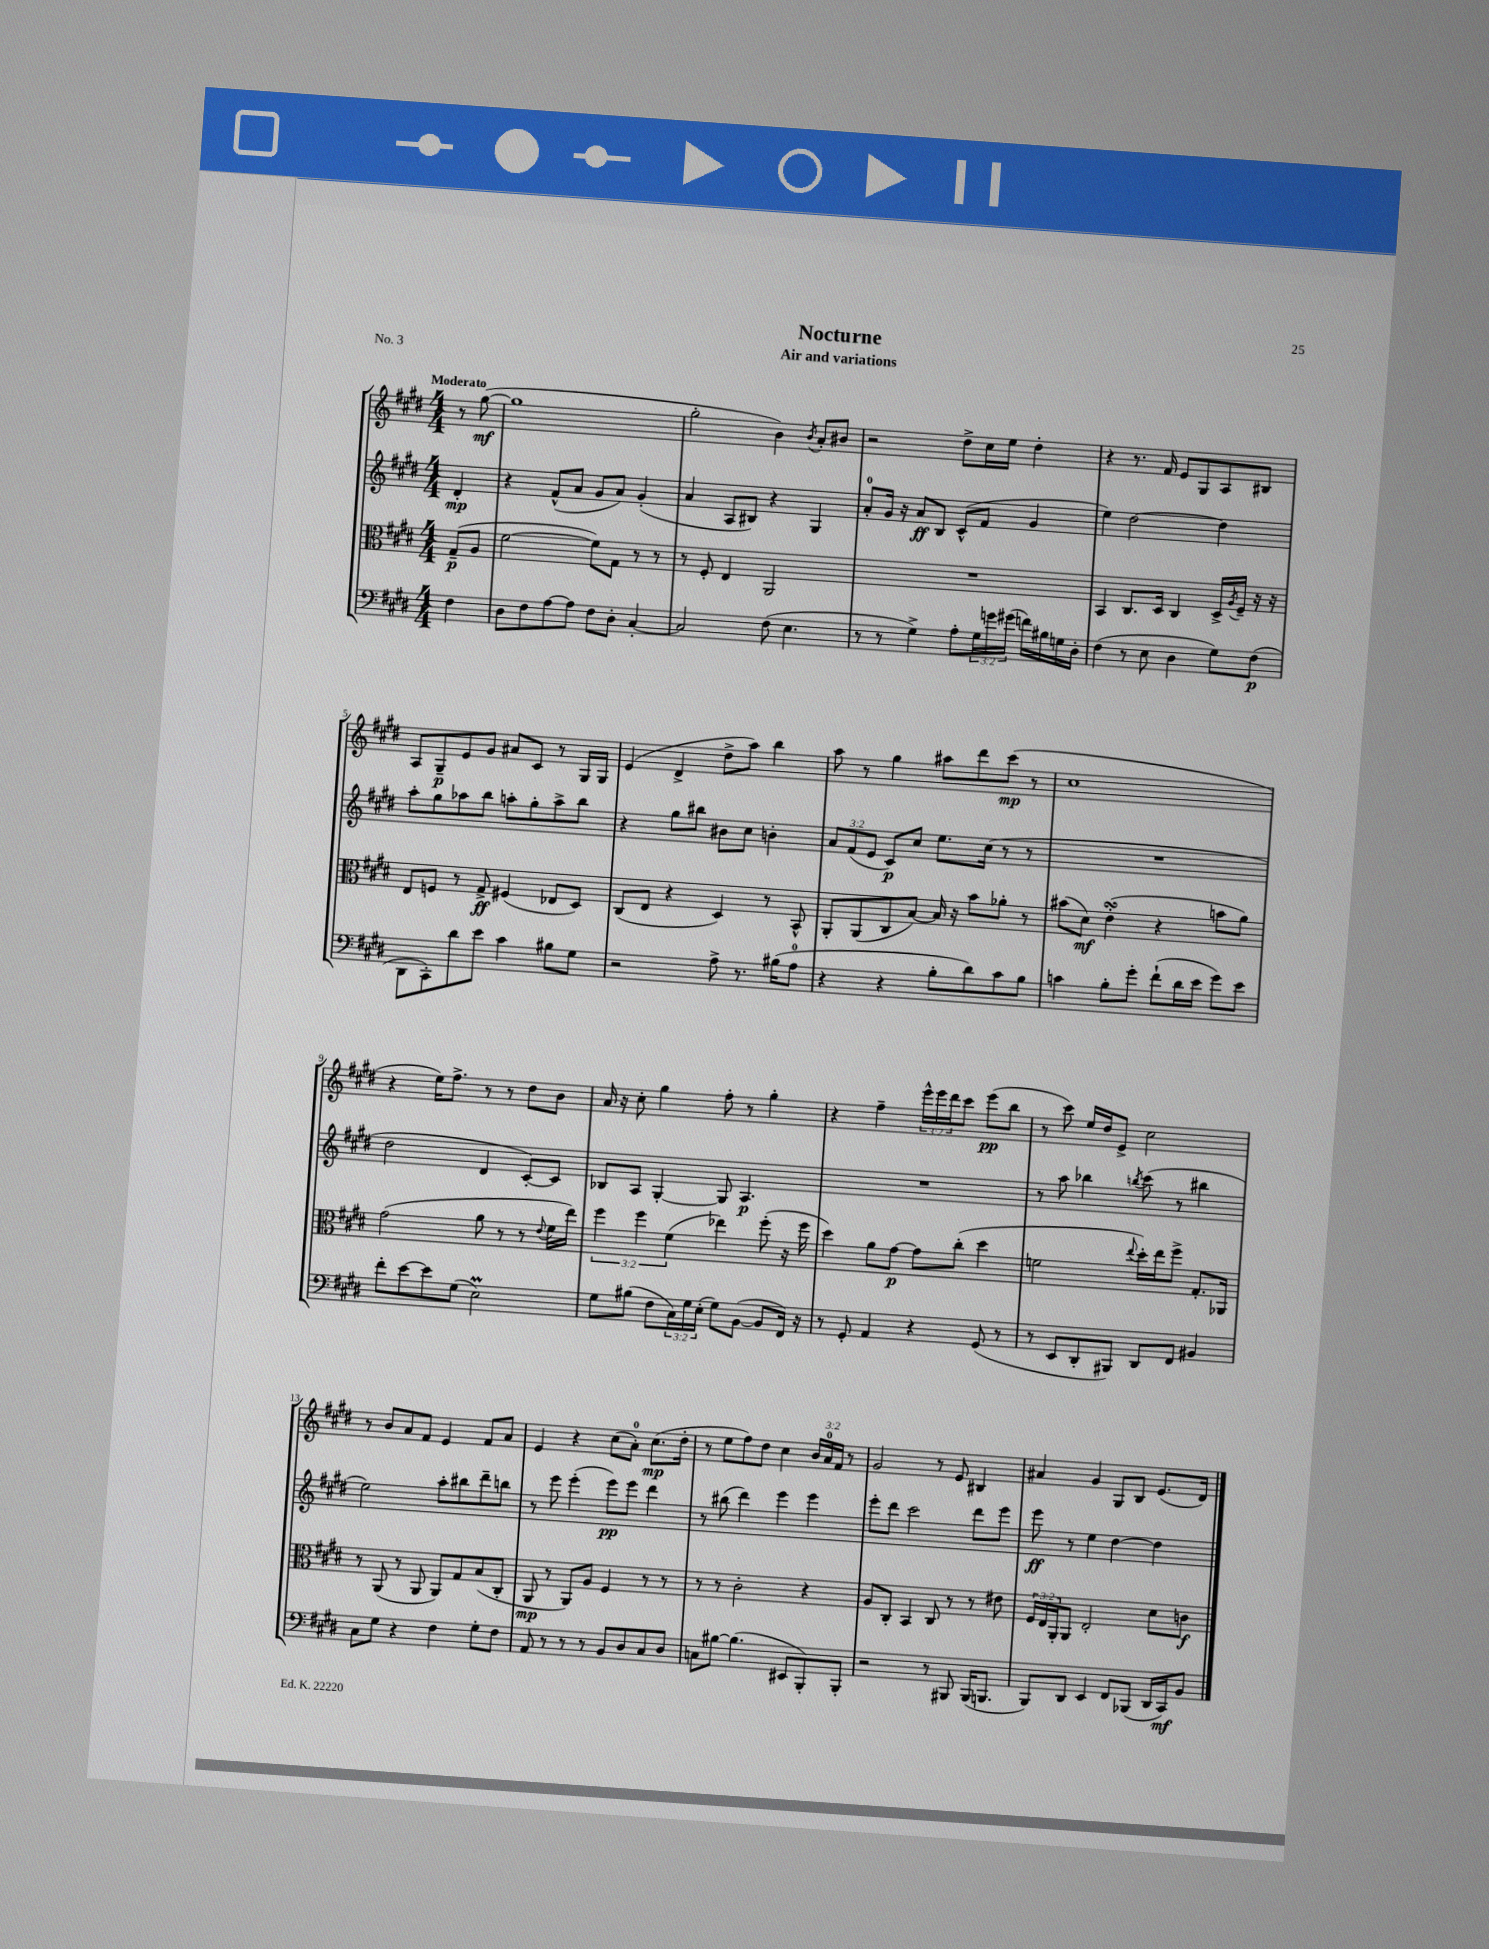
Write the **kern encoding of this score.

**kern	**dynam	**kern	**dynam	**kern	**dynam	**kern	**dynam
*part4	*part4	*part3	*part3	*part2	*part2	*part1	*part1
*staff4	*staff4	*staff3	*staff3	*staff2	*staff2	*staff1	*staff1
*clefF4	*	*clefC3	*	*clefG2	*	*clefG2	*
*k[f#c#g#d#]	*	*k[f#c#g#d#]	*	*k[f#c#g#d#]	*	*k[f#c#g#d#]	*
*M4/4	*	*M4/4	*	*M4/4	*	*M4/4	*
=	=	=	=	=	=	=	=
!	!	!	!	!	!	!LO:TX:a:B:t=Moderato	!
4F#\	.	(8G#~/L	p	4d#'/	mp	8r	.
.	.	8A/J	.	.	.	([8gg#\	mf
=1	=1	=1	=1	=1	=1	=1	=1
8D#\L	.	[2f#\	.	4r	.	1gg#]	.
8F#\	.	.	.	.	.	.	.
[8A\	.	.	.	(8f#^^/L	.	.	.
8A\J]	.	.	.	8a/J	.	.	.
8F#\L	.	8f#\L])	.	8g#/L	.	.	.
8D#'\J	.	8G#\J	.	8a/J)	.	.	.
[4C#'/	.	8r	.	(4g#'/	.	.	.
.	.	8r	.	.	.	.	.
=2	=2	=2	=2	=2	=2	=2	=2
2C#/]	.	8r	.	4a/	.	2gg#'\	.
.	.	8F#'/	.	.	.	.	.
.	.	4E/	.	8A/L	.	.	.
.	.	.	.	8B#X/J)	.	.	.
(8F#\	.	2AA/	.	4r	.	4b\)	.
4.E\	.	.	.	.	.	.	.
.	.	.	.	.	.	8qb/	.
.	.	.	.	4G#/	.	8a'/L	.
.	.	.	.	.	.	8b#X/J	.
=3	=3	=3	=3	=3	=3	=3	=3
8r	.	1r	.	8a'/L	.	2r	.
8r	.	.	.	16g#/Jk	.	.	.
.	.	.	.	16r	.	.	.
4G#^\)	.	.	.	8a/L	ff	.	.
.	.	.	.	8B/J	.	.	.
8A'\L	.	.	.	(8c#^^/L	.	8dd#^\L	.
24G#\L	.	.	.	8f#/J	.	16cc#\L	.
24gn\	.	.	.	.	.	.	.
.	.	.	.	.	.	16ee\JJ	.
(24g#X\JJ	.	.	.	.	.	.	.
16fn\LL)	.	.	.	4g#/	.	4dd#'\	.
16B#X\	.	.	.	.	.	.	.
16Gn\	.	.	.	.	.	.	.
16D#'\JJ	.	.	.	.	.	.	.
=4	=4	=4	=4	=4	=4	=4	=4
(4F#\	.	4BB/	.	4ee\)	.	4r	.
8r	.	8.C#/L	.	[2dd#\	.	8.r	.
8E\	.	.	.	.	.	.	.
.	.	16D#/Jk	.	.	.	16f#/	.
4D#\	.	4C#/	.	.	.	8e/L	.
.	.	.	.	.	.	8G#/	.
8G#\L)	.	16D#^/LL	.	4dd#\]	.	8A/	.
.	.	8qA/	.	.	.	.	.
.	.	16F#~/JJ	.	.	.	.	.
(8F#\J	p	16r	.	.	.	8B#X/J	.
.	.	16r	.	.	.	.	.
!!LO:LB:g=z
=5	=5	=5	=5	=5	=5	=5	=5
8DD#\L	.	8E/L	.	8aa'\L	.	8A/L	.
8CC#'\)	.	8Fn/J	.	8gg#\	.	8G#~/	p
8d#\	.	8r	.	8aa-X\	.	8e/	.
8e\J	.	8G#^/	ff	8bb\J	.	8g#/J	.
4c#\	.	(4F#X/	.	8aan'\L	.	8a#X/L	.
.	.	.	.	8gg#'\	.	8c#/J	.
8B#X\L	.	8E-X/L	.	8aa^\	.	8r	.
8G#\J	.	8D#/J)	.	8bb\J	.	16G#/LL	.
.	.	.	.	.	.	16G#/JJ	.
=6	=6	=6	=6	=6	=6	=6	=6
2r	.	(8C#/L	.	4r	.	(4e/	.
.	.	8E/J	.	.	.	.	.
.	.	4r	.	8gg#\L	.	4d#^/	.
.	.	.	.	8bb#X\J	.	.	.
8A^\	.	4D#/)	.	8b#X\L	.	8dd#^\L	.
8.r	.	.	.	8cc#\J	.	8aa\J)	.
.	.	8r	.	4bn'\	.	4bb\	.
(16B#X\KL	.	.	.	.	.	.	.
8A\J	.	8BB^^/	.	.	.	.	.
=7	=7	=7	=7	=7	=7	=7	=7
4r	.	8AA'/L	.	12a/L	.	8aa\	.
.	.	.	.	(12f#/	.	.	.
.	.	(8AA/	.	.	.	8r	.
.	.	.	.	12e/J	.	.	.
4r	.	8C#/	.	8c#/L)	p	4gg#\	.
.	.	[8B/J)	.	8cc#/J	.	.	.
8B'\L	.	16B/]	.	8.ee\L	.	8aa#X\L	.
.	.	16r	.	.	.	.	.
8d#\)	.	8b\L	.	.	.	8ddd#\	.
.	.	.	.	(16cc#\Jk	.	.	.
8c#\	.	8a-X'\J	.	8r	.	(8ccc#\J	mp
8B\J	.	8r	.	8r	.	8r	.
=8	=8	=8	=8	=8	=8	=8	=8
4cn\	.	(8b#X\L	.	1r	.	1cc#	.
.	.	8d#\J)	mf	.	.	.	.
8B'\L	.	(4esSSs'\	.	.	.	.	.
8g#'\J	.	.	.	.	.	.	.
(8f#`\L	.	4r	.	.	.	.	.
16d#\L	.	.	.	.	.	.	.
16e\JJ	.	.	.	.	.	.	.
8g#\L)	.	8bn\L	.	.	.	.	.
8e\J	.	8a\J)	.	.	.	.	.
!!LO:LB:g=z
=9	=9	=9	=9	=9	=9	=9	=9
8f#'\L	.	(2g#\	.	2dd#\	.	4r	.
[8e\	.	.	.	.	.	.	.
8e\]	.	.	.	.	.	16ee\KL)	.
.	.	.	.	.	.	8.ff#^\J	.
(8G#\J	.	.	.	.	.	.	.
2EM\)	.	8a\	.	4d#/	.	8r	.
.	.	8r	.	.	.	8r	.
.	.	8r	.	[8c#'/L)	.	8dd#\L	.
.	.	8qqe/	.	.	.	.	.
.	.	16f#\LL	.	8c#/J]	.	8b\J	.
.	.	16ee\JJ)	.	.	.	.	.
=10	=10	=10	=10	=10	=10	=10	=10
8G#\L	.	6ff#\	.	8B-X/L	.	16a/	.
.	.	.	.	.	.	16r	.
(8B#X\J	.	.	.	8A/J	.	8cc#'\	.
.	.	6ff#\	.	.	.	.	.
8F#\L	.	.	.	[4G#'/	.	4gg#\	.
.	.	(6f#\	.	.	.	.	.
24C#\L)	.	.	.	.	.	.	.
24G#\	.	.	.	.	.	.	.
(24E'\JJ	.	.	.	.	.	.	.
8G#\L)	.	4ee-X\)	.	8G#/]	.	8ff#'\	.
([8BB\J	.	.	.	4.A/	p	8r	.
8BB/L]	.	(8ff#'\	.	.	.	4gg#'\	.
16FF#/Jk)	.	16r	.	.	.	.	.
16r	.	16ff#\	.	.	.	.	.
=11	=11	=11	=11	=11	=11	=11	=11
8r	.	4dd#\)	.	1r	.	4r	.
8GG#'/	.	.	.	.	.	.	.
4AA/	.	8a\L	.	.	.	4ff#~\	.
.	.	[8g#\J	p	.	.	.	.
4r	.	8g#\L]	.	.	.	24eee^^\LL	.
.	.	.	.	.	.	24eee\	.
.	.	.	.	.	.	24ddd#\J	.
.	.	(8cc#'\J	.	.	.	8ccc#\J	.
(8GG#/	.	4dd#\	.	.	.	(8eee\L	pp
8r	.	.	.	.	.	8bb\J	.
=12	=12	=12	=12	=12	=12	=12	=12
8r	.	2fn\	.	8r	.	8r	.
8EE/L	.	.	.	8aa\	.	8ccc#\)	.
8DD#'/	.	.	.	4bb-X\	.	16ee/LL	.
.	.	.	.	.	.	16dd#/J	.
8BBB#X/J)	.	.	.	.	.	8e^/J	.
.	.	8qqee/	.	8qbbn/	.	.	.
8DD#/L	.	16dd#'\LL)	.	(8ccc#\	.	2cc#\	.
.	.	16ee\J	.	.	.	.	.
8FF#/J	.	8ff#^\J	.	8r	.	.	.
4BB#X/	.	8.G#'/L	.	4bb#X\	.	.	.
.	.	16AA-X/Jk	.	.	.	.	.
!!LO:LB:g=z
=13	=13	=13	=13	=13	=13	=13	=13
8C#\L	.	8r	.	2ee\)	.	8r	.
8G#\J	.	(8AA/	.	.	.	8b/L	.
4r	.	8r	.	.	.	8a/	.
.	.	8AA/	.	.	.	8f#/J	.
4F#\	.	8AA/L)	.	8aa'\L	.	4e/	.
.	.	8G#/	.	8bb#X\	.	.	.
8G#'\L	.	(8B/	.	8ddd#~\	.	8f#/L	.
8F#\J	.	8C#'/J	.	8bbn\J	.	8a/J	.
=14	=14	=14	=14	=14	=14	=14	=14
8AA/	.	8AA/	mp	8r	.	4e/	.
8r	.	8r	.	8eee\	.	.	.
8r	.	8AA/L)	.	(4eee'\	.	4r	.
8r	.	8A/J	.	.	.	.	.
8BB/L	.	4F#/	.	8eee\L)	pp	(8cc#\L	.
8D#/	.	.	.	8eee\J	.	8a'\J)	.
8C#/	.	8r	.	4ddd#\	.	(8.cc#\L	mp
8D#/J	.	8r	.	.	.	.	.
.	.	.	.	.	.	16dd#'\Jk	.
=15	=15	=15	=15	=15	=15	=15	=15
8Cn\L	.	8r	.	8r	.	8r	.
[8B#X\J	.	8r	.	(8bb#X\	.	8ee\L	.
(4.B#\]	.	2c#'\	.	4ddd#\)	.	8ff#\)	.
.	.	.	.	.	.	8dd#\J	.
.	.	.	.	4eee\	.	4cc#\	.
8EE#X/L	.	.	.	.	.	.	.
8BBB'/)	.	4r	.	4eee\	.	24b/LL	.
.	.	.	.	.	.	24a/	.
.	.	.	.	.	.	24f#/JJ	.
8BBB'/J	.	.	.	.	.	8r	.
=16	=16	=16	=16	=16	=16	=16	=16
2r	.	8A/L	.	8eee'\L	.	2g#/	.
.	.	8C#'/J	.	8ddd#\J	.	.	.
.	.	4BB/	.	2ccc#\	.	.	.
8r	.	8C#/	.	.	.	8r	.
8BBB#X/	.	8r	.	.	.	8e/	.
(16BBB#/KL	.	8r	.	8ddd#\L	.	4B#X/	.
8.BBBn/J	.	.	.	.	.	.	.
.	.	8e#X\	.	8eee\J	.	.	.
=17	=17	=17	=17	=17	=17	=17	=17
8BBB/L)	.	24F#/LL	.	8eee\	ff	4a#X/	.
.	.	24E/	.	.	.	.	.
.	.	24AA'/J	.	.	.	.	.
8DD#/J	.	8AA/J	.	8r	.	.	.
4EE/	.	2E'/	.	4ee\	.	4g#/	.
8FF#/L	.	.	.	[4dd#\	.	8G#/L	.
(8BBB-X/J	.	.	.	.	.	8B/J	.
16DD#/LL	.	8d#\L	.	4dd#\]	.	(8.e/L	.
16CC#/J)	mf	.	.	.	.	.	.
8BB/J	.	8cn\J	f	.	.	.	.
.	.	.	.	.	.	16d#/Jk)	.
==	==	==	==	==	==	==	==
*-	*-	*-	*-	*-	*-	*-	*-
